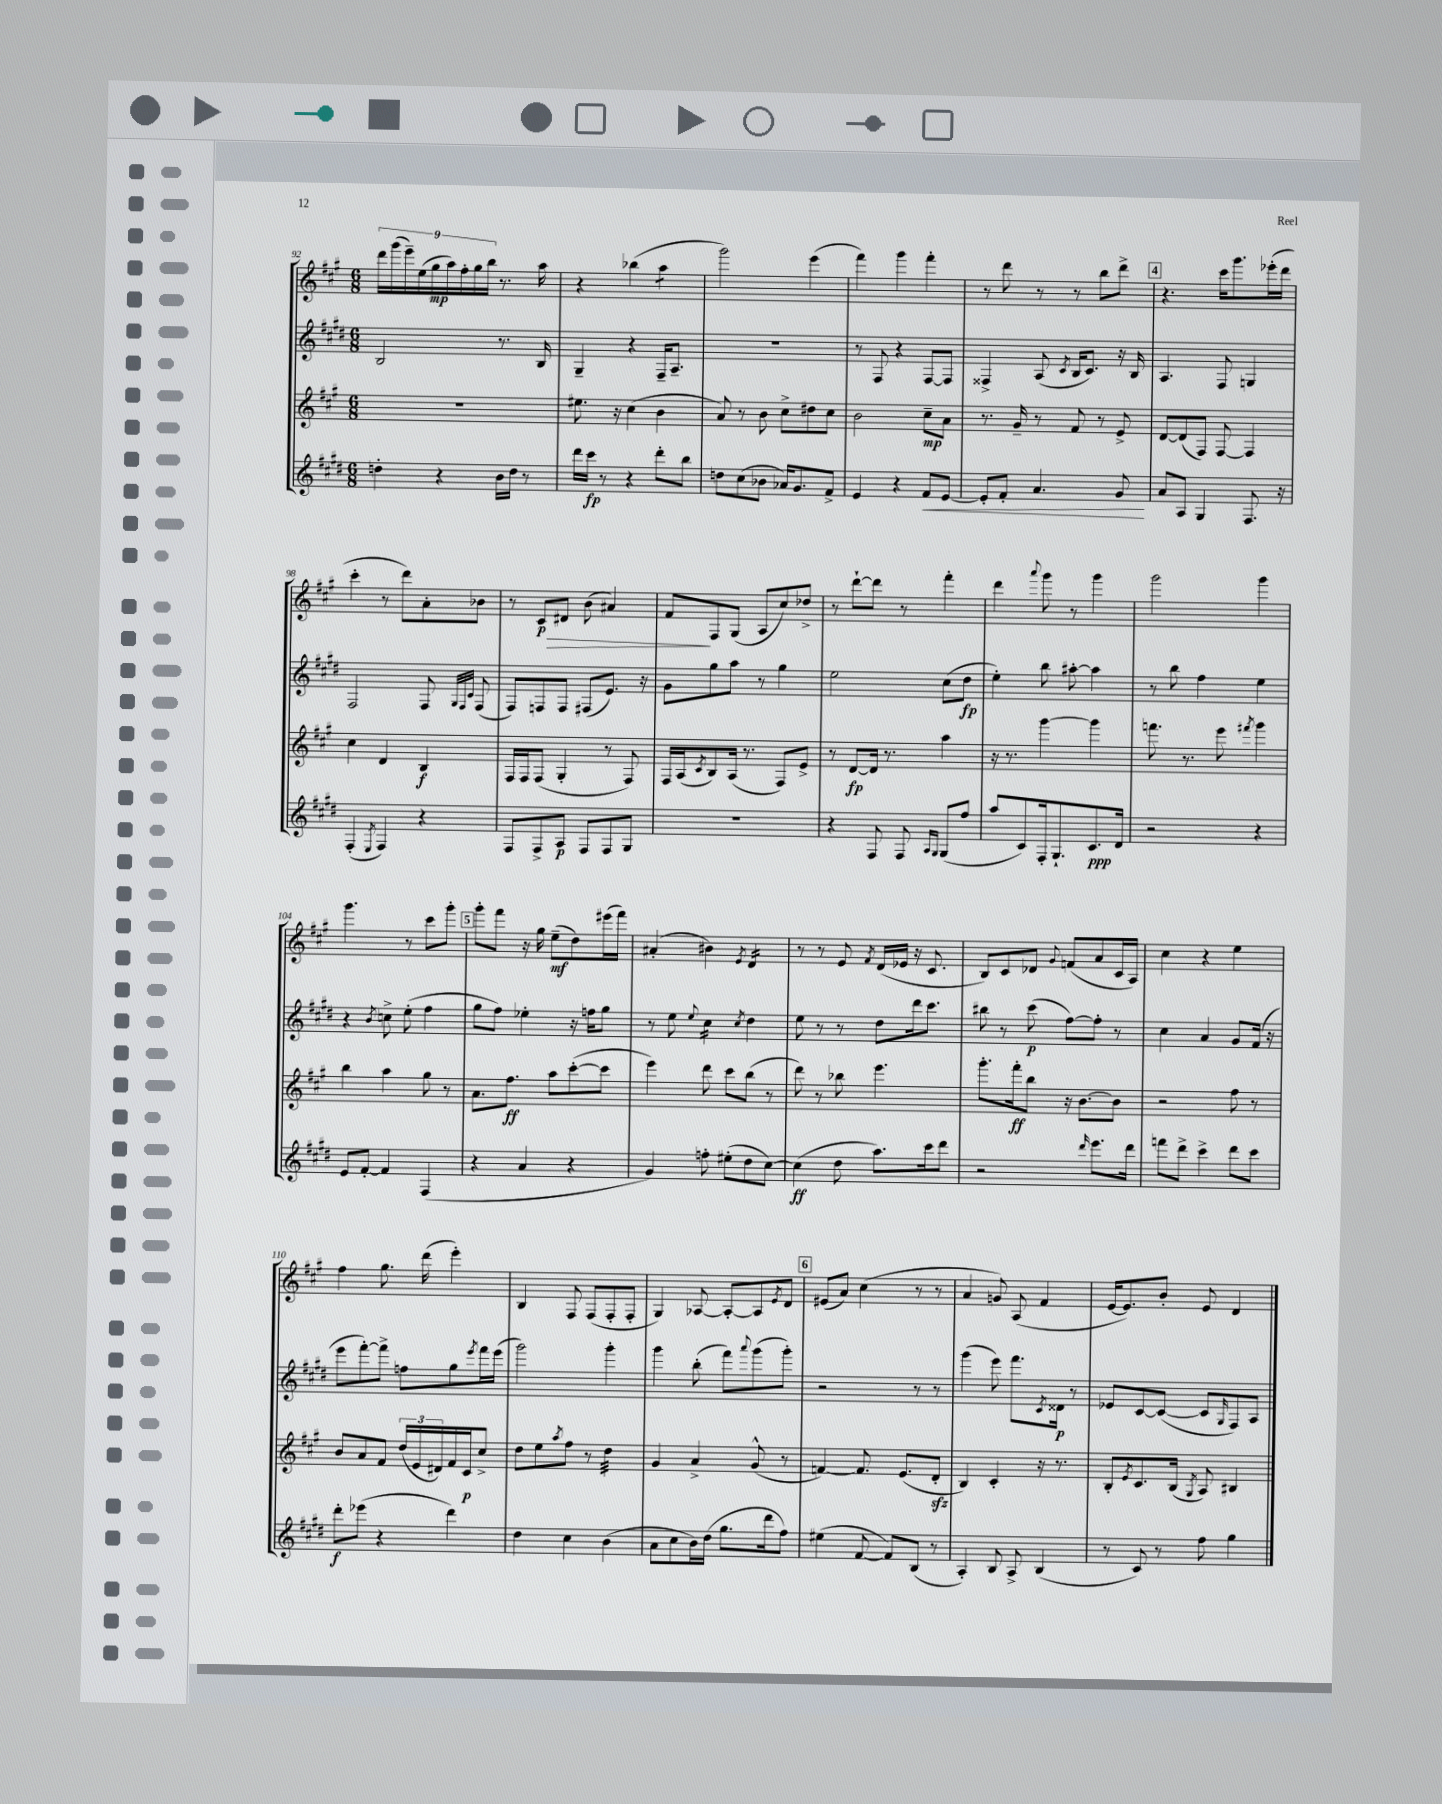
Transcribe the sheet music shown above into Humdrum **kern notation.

**kern	**dynam	**kern	**dynam	**kern	**dynam	**kern	**dynam
*part4	*part4	*part3	*part3	*part2	*part2	*part1	*part1
*staff4	*staff4	*staff3	*staff3	*staff2	*staff2	*staff1	*staff1
*clefG2	*	*clefG2	*	*clefG2	*	*clefG2	*
*k[f#c#g#d#]	*	*k[f#c#g#]	*	*k[f#c#g#d#]	*	*k[f#c#g#]	*
*M6/8	*	*M6/8	*	*M6/8	*	*M6/8	*
=92	=92	=92	=92	=92	=92	=92	=92
4ddn'\	.	2.r	.	2B/	.	18ddd\LL	.
.	.	.	.	.	.	(18ggg#\	.
.	.	.	.	.	.	18eee~\)	.
.	.	.	.	.	.	(18ee\	.
.	.	.	.	.	.	18gg#\	mp
4r	.	.	.	.	.	.	.
.	.	.	.	.	.	18aa\)	.
.	.	.	.	.	.	18ff#'\	.
.	.	.	.	.	.	18gg#\	.
.	.	.	.	.	.	18bb\JJ	.
16b\LL	.	.	.	8.r	.	8.r	.
16dd\JJ	.	.	.	.	.	.	.
8r	.	.	.	.	.	.	.
.	.	.	.	16B/	.	16aa\	.
=93	=93	=93	=93	=93	=93	=93	=93
16ddd#\LL	.	8.ee#X\	.	4G#~/	.	4r	.
16ccc#\JJ	fp	.	.	.	.	.	.
8r	.	.	.	.	.	.	.
.	.	16r	.	.	.	.	.
4r	.	(4cc#\	.	4r	.	(4bb-X\	.
*	*	*	*	*	*	*tremolo	*
8ddd#'\L	.	4b\	.	16F#~/KL	.	8aa\L	.
.	.	.	.	8.A~/J	.	.	.
8bb\J	.	.	.	.	.	8aa\J	.
*	*	*	*	*	*	*Xtremolo	*
=94	=94	=94	=94	=94	=94	=94	=94
8ddn\L	.	8a/)	.	2.r	.	2ggg#\)	.
(8cc#\	.	8r	.	.	.	.	.
8b-X\J	.	8b\	.	.	.	.	.
16a-X/KL)	.	8cc#^\L	.	.	.	.	.
8.g#/	.	.	.	.	.	.	.
.	.	8dd#X\	.	.	.	(4eee\	.
8f#^/J	.	8cc#\J	.	.	.	.	.
=95	=95	=95	=95	=95	=95	=95	=95
4e/	.	2b\	.	8r	.	4fff#\)	.
.	.	.	.	8F#/	.	.	.
4r	.	.	.	4r	.	4ggg#\	.
!	!LO:HP:b	!	!	!	!	!	!
8f#/L	<	8cc#~\L	mp	[8F#/L	.	4fff#'\	.
[8e/J	.	8a\J	.	8F#/J]	.	.	.
=96	=96	=96	=96	=96	=96	=96	=96
8e'/L]	.	8.r	.	4F##X^/	.	8r	.
8f#'/J	.	.	.	.	.	8ddd\	.
.	.	16g#~/	.	.	.	.	.
4.a/	.	8r	.	(8A/	.	8r	.
.	.	.	.	8qc#/	.	.	.
.	.	8f#/	.	16B/KL	.	8r	.
.	.	.	.	8.c#/J)	.	.	.
.	.	8r	.	.	.	8bb\L	.
8g#/	.	8e^/	.	16r	.	8ddd^\J	.
.	.	.	.	16B/	.	.	.
.	[	.	.	.	.	.	.
!!LO:REH:place=s1:t=4
=97	=97	=97	=97	=97	=97	=97	=97
8a/L	.	[8d/L	.	4.A/	.	4.r	.
8A/J	.	(8d/]	.	.	.	.	.
4G#/	.	8F#/J)	.	.	.	.	.
.	.	[8F#/	.	8F#/	.	16ccc#\KL	.
.	.	.	.	.	.	8.ggg#\	.
8.F#/	.	4F#/]	.	4Gn/	.	.	.
.	.	.	.	.	.	(16eee-X'\L	.
16r	.	.	.	.	.	16ddd\JJ	.
!!LO:LB:g=z
=98	=98	=98	=98	=98	=98	=98	=98
(4F#'/	.	4cc#\	.	2F#/	.	4ccc#'\	.
8qE/	.	.	.	.	.	.	.
4F#/)	.	4d/	.	.	.	8r	.
.	.	.	.	.	.	8ddd\L)	.
4r	.	4B/	f	8F#/	.	8a'\	.
.	.	.	.	32qqG#/LLL	.	.	.
.	.	.	.	32qqF#/	.	.	.
.	.	.	.	32qqc#/JJJ	.	.	.
.	.	.	.	(8F#/	.	8b-X\J	.
=99	=99	=99	=99	=99	=99	=99	=99
8F#/L	.	16F#/LL	.	8F#/L)	.	8r	.
.	.	16F#/J	.	.	.	.	.
!	!	!	!	!	!	!	!LO:HP:b
8F#^/	.	(8F#/J	.	8Fn/	.	8c#/L	> p
8A/J	p	4G#'/	.	8F/J	.	8d#X/J	.
8F#/L	.	.	.	(8F#X/L	.	(8b\	.
8F#/	.	8r	.	8.e/J)	.	4a#X/)	.
8G#/J	.	8F#/)	.	.	.	.	.
.	.	.	.	16r	.	.	.
=100	=100	=100	=100	=100	=100	=100	=100
2.r	.	16F#/LL	.	8g#\L	.	8f#/L	.
.	.	(16A/J	.	.	.	.	.
.	.	8qc#/	.	.	.	.	.
.	.	8B/)	.	8gg#\	.	8F#/	]
.	.	(16A/Jk	.	8aa\J	.	(8G#/J	.
.	.	8.r	.	.	.	.	.
.	.	.	.	8r	.	8A/L	.
.	.	8F#/L)	.	4gg#\	.	8cc#/)	.
.	.	8e^/J	.	.	.	8dd-X^/J	.
=101	=101	=101	=101	=101	=101	=101	=101
4r	.	8r	.	2ee\	.	8r	.
.	.	[8d/L	fp	.	.	[8ddd`\L	.
8F#/	.	16d/Jk]	.	.	.	8ddd\J]	.
.	.	8.r	.	.	.	.	.
8F#/	.	.	.	.	.	8r	.
16qqA/LL	.	.	.	.	.	.	.
16qqG#/JJ	.	.	.	.	.	.	.
(8G#/L	.	4aa\	.	(8cc#\L	.	4fff#'\	.
8ff#/J	.	.	.	8dd#\J	fp	.	.
=102	=102	=102	=102	=102	=102	=102	=102
8aa/L	.	16r	.	4ee'\)	.	4ddd\	.
.	.	8.r	.	.	.	.	.
8c#/)	.	.	.	.	.	.	.
.	.	.	.	.	.	8qqaaa/	.
16F#'/k	.	[4ggg#\	.	8bb\	.	8ggg#\	.
8.G#`/	.	.	.	.	.	.	.
.	.	.	.	[8aa#X'\	.	8r	.
8.c#/	ppp	4ggg#\]	.	4aa#\]	.	4ggg#\	.
16d#/Jk	.	.	.	.	.	.	.
=103	=103	=103	=103	=103	=103	=103	=103
2r	.	8.fffn\	.	8r	.	2ggg#\	.
.	.	.	.	8bb\	.	.	.
.	.	8.r	.	.	.	.	.
.	.	.	.	4ff#\	.	.	.
.	.	8eee\	.	.	.	.	.
.	.	8qfff#X/	.	.	.	.	.
4r	.	4ggg#\	.	4ee\	.	4ggg#\	.
!!LO:LB:g=z
=104	=104	=104	=104	=104	=104	=104	=104
8e/L	.	4bb\	.	4r	.	4.ggg#\	.
[8f#'/J	.	.	.	.	.	.	.
.	.	.	.	8qb/	.	.	.
4f#/]	.	4aa\	.	8ccn^\	.	.	.
.	.	.	.	(8ee'\	.	8r	.
(4F#/	.	8gg#\	.	4ff#\	.	8ccc#\L	.
.	.	8r	.	.	.	8ggg#'\J	.
!!LO:REH:place=s1:t=5
=105	=105	=105	=105	=105	=105	=105	=105
4r	.	8.a\L	.	8gg#\L	.	8ggg#'\L	.
.	.	.	.	8ff#\J)	.	8fff#\J	.
.	.	8.ff#\J	ff	.	.	.	.
4a/	.	.	.	4ee-X'\	.	16r	.
.	.	.	.	.	.	16gg#\	.
.	.	8aa\L	.	.	.	(8ee~\L	mf
4r	.	([8ccc#'\	.	16r	.	8dd\)	.
.	.	.	.	16ffn\KL	.	.	.
.	.	8ccc#\J]	.	8gg#\J	.	(16eee#X\L	.
.	.	.	.	.	.	16fff#\JJ)	.
=106	=106	=106	=106	=106	=106	=106	=106
4g#/)	.	4eee\)	.	8r	.	(4a#X'/	.
.	.	.	.	8ee\	.	.	.
.	.	.	.	8qqee/	.	.	.
*	*	*	*	*tremolo	*	*	*
8ffn'\	.	8ddd\	.	16cc#\LL	.	4b#X\)	.
.	.	.	.	16cc#\	.	.	.
(8ee#X'\L	.	8ccc#\L	.	16cc#\	.	.	.
.	.	.	.	16cc#\JJ	.	.	.
*	*	*	*	*Xtremolo	*	*	*
.	.	.	.	8qcc#/	.	8qe/	.
*	*	*	*	*	*	*tremolo	*
8dd#\	.	(8bb\J	.	4dd#\	.	16d/LL	.
.	.	.	.	.	.	16d/	.
[8cc#\J)	.	8r	.	.	.	16d/	.
.	.	.	.	.	.	16d/JJ	.
*	*	*	*	*	*	*Xtremolo	*
=107	=107	=107	=107	=107	=107	=107	=107
(4cc#\]	ff	8ddd\)	.	8ee\	.	8r	.
.	.	8r	.	8r	.	8r	.
8dd#\	.	8bb-X\	.	8r	.	8e/	.
.	.	.	.	.	.	8qf#/	.
8.aa\L)	.	4.eee\	.	8dd#\L	.	(16d/LL	.
.	.	.	.	.	.	16e-X/JJ	.
.	.	.	.	16ddd#\k	.	16r	.
16ccc#\k	.	.	.	8.ccc#\J	.	8.c#/	.
8ddd#\J	.	.	.	.	.	.	.
=108	=108	=108	=108	=108	=108	=108	=108
2r	.	8.ggg#'\L	.	8bb#X\	.	8B/L)	.
.	.	.	.	8r	.	8c#/	.
.	.	16fff#'\k	ff	.	.	.	.
.	.	8bb\J	.	(8ccc#\	p	8d-X/J	.
.	.	.	.	.	.	8qqg#/	.
.	.	16r	.	[8ff#\L)	.	(8fn/L	.
.	.	[8.b\L	.	.	.	.	.
16qqddd#/	.	.	.	.	.	.	.
8.eee\L	.	.	.	8ff#'\J]	.	8a/	.
.	.	8b\J]	.	8r	.	16c#/L	.
16ddd#\Jk	.	.	.	.	.	16A/JJ)	.
=109	=109	=109	=109	=109	=109	=109	=109
8fffn\L	.	2r	.	4cc#\	.	4cc#\	.
8ddd#^\J	.	.	.	.	.	.	.
4ccc#^\	.	.	.	4a/	.	4r	.
8ddd#\L	.	8ff#\	.	8g#/L	.	4ee\	.
8ccc#\J	.	8r	.	(16f#/Jk	.	.	.
.	.	.	.	16r	.	.	.
!!LO:LB:g=z
=110	=110	=110	=110	=110	=110	=110	=110
8ddd#'\L	f	8b/L	.	8eee\L	.	4ff#\	.
(8eee-X\J	.	8a/	.	[8fff#'\)	.	.	.
4r	.	8f#/J	.	8fff#^\J]	.	8.gg#\	.
.	.	(24dd/LL	.	8ffn\L	.	.	.
.	.	24e/	.	.	.	.	.
.	.	.	.	.	.	(16ddd\	.
.	.	24d#X/)	.	.	.	.	.
4ddd#\)	.	16f#/	.	8gg#\	.	4eee'\)	.
.	.	16c#/J	p	.	.	.	.
.	.	.	.	8qeee/	.	.	.
.	.	8cc#^/J	.	16fff#\L	.	.	.
.	.	.	.	(16eee\JJ	.	.	.
=111	=111	=111	=111	=111	=111	=111	=111
4dd#\	.	8dd\L	.	2ggg#\)	.	4B/	.
.	.	8ee\	.	.	.	.	.
.	.	8qaa/	.	.	.	.	.
4cc#\	.	8ff#\J	.	.	.	8F#/	.
.	.	8r	.	.	.	(8F#/L	.
*	*	*tremolo	*	*	*	*	*
(4b\	.	32dd\LLL	.	4ggg#'\	.	8F#'/	.
.	.	32dd\	.	.	.	.	.
.	.	32dd\	.	.	.	.	.
.	.	32dd\	.	.	.	.	.
.	.	32dd\	.	.	.	8F#'/J	.
.	.	32dd\	.	.	.	.	.
.	.	32dd\	.	.	.	.	.
.	.	32dd\JJJ	.	.	.	.	.
*	*	*Xtremolo	*	*	*	*	*
=112	=112	=112	=112	=112	=112	=112	=112
8a\L	.	4g#/	.	4ggg#\	.	4G#/)	.
8cc#\	.	.	.	.	.	.	.
16b\L)	.	4a^/	.	(8bb'\	.	[8A-X/	.
(16dd#\JJ	.	.	.	.	.	.	.
8.gg#\L	.	.	.	8fff#\L)	.	8A-'/L_	.
.	.	.	.	8qqaaa/	.	.	.
.	.	(8g#^^/	.	(8ggg#\	.	8A-/]	.
16ddd#\k	.	.	.	.	.	.	.
.	.	.	.	.	.	8qe/	.
8ff#\J)	.	8r	.	8ggg#'\J)	.	8d/J	.
!!LO:REH:place=s1:t=6
=113	=113	=113	=113	=113	=113	=113	=113
(4ee#X\	.	[4fn/)	.	2r	.	(8e#X/L	.
.	.	.	.	.	.	8a/J)	.
[8f#/	.	8.f/]	.	.	.	(4cc#\	.
8f#/L])	.	.	.	.	.	.	.
.	.	(8.e/L	.	.	.	.	.
(8B/J	.	.	.	8r	.	8r	.
8r	.	8dzz'/J	.	8r	.	8r	.
=114	=114	=114	=114	=114	=114	=114	=114
4A'/)	.	4B/)	.	(4ggg#\	.	4a/	.
8B/	.	4c#'/	.	8eee\)	.	8gn/)	.
8A^/	.	.	.	8.fff#\L	.	(8A/	.
(4B/	.	16r	.	.	.	4f#/	.
.	.	.	.	8qc#/	.	.	.
.	.	8.r	.	16d##X\Jk	p	.	.
.	.	.	.	8r	.	.	.
=115	=115	=115	=115	=115	=115	=115	=115
8r	.	8B'/L	.	8e-X/L	.	[16e/KL	.
.	.	.	.	.	.	8.e/])	.
.	.	8qe/	.	.	.	.	.
8c#/)	.	8.c#/	.	[8c#/	.	.	.
8r	.	.	.	(8c#/J_	.	8b'/J	.
.	.	(16B/Jk	.	.	.	.	.
.	.	8qG#/	.	.	.	.	.
8ff#\	.	8A/)	.	8c#/L]	.	8e/	.
.	.	.	.	16qqG#/	.	.	.
4gg#\	.	4B#X/	.	8F#/)	.	4d/	.
.	.	.	.	8A/J	.	.	.
==	==	==	==	==	==	==	==
*-	*-	*-	*-	*-	*-	*-	*-
